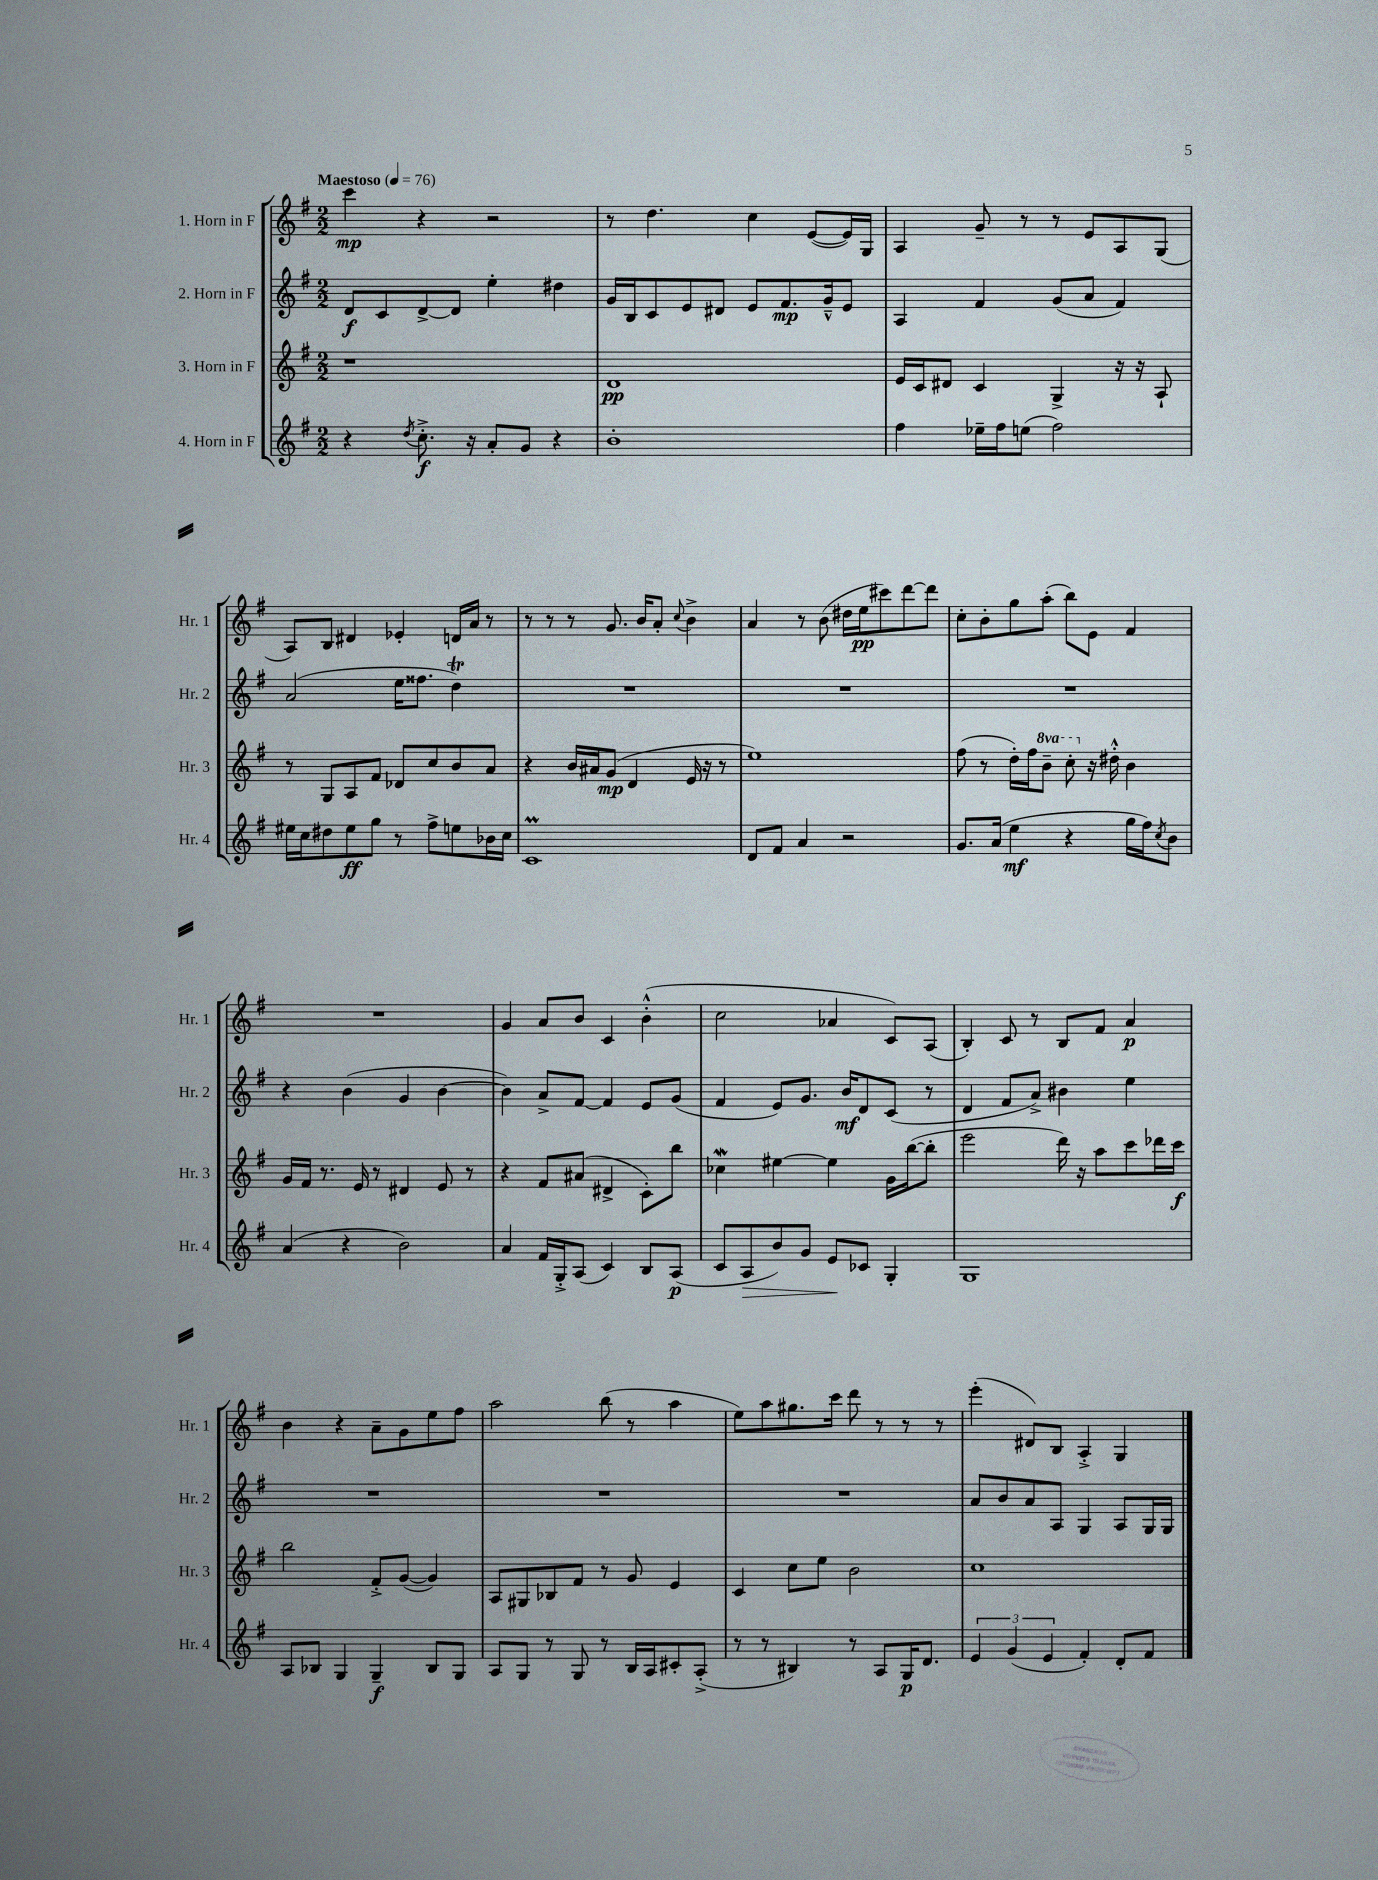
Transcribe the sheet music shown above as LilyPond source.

<<
\new StaffGroup <<
\new Staff = "s0" \with { instrumentName = "1. Horn in F" shortInstrumentName = "Hr. 1" } {
    \clef treble \key g \major \numericTimeSignature \time 2/2 \tempo "Maestoso" 4 = 76
    c'''4\mp r4 r2 |
    r8 d''4. c''4 e'8~( e'16) g16 |
    a4 g'8-- r8 r8 e'8 a8 g8( |
    a8) b8 dis'4 ees'4-. d'16 a'16 r8 |
    r8 r8 r8 g'8. b'16 a'8-. \appoggiatura { c''8 } b'4-> |
    a'4 r8 b'8( dis''16 e''16\pp cis'''8) d'''8~ d'''8 |
    c''8-. b'8-. g''8 a''8-.( b''8) e'8 fis'4 |
    R1 |
    g'4 a'8 b'8 c'4 b'4-.-^( |
    c''2 aes'4 c'8) a8( |
    b4-.) c'8 r8 b8 fis'8 a'4\p |
    b'4 r4 a'8-- g'8 e''8 fis''8 |
    a''2 b''8( r8 a''4 |
    e''8) a''8 gis''8. c'''16 d'''8 r8 r8 r8 |
    e'''4-.( dis'8) b8 a4-.-> g4 \bar "|." |
}
\new Staff = "s1" \with { instrumentName = "2. Horn in F" shortInstrumentName = "Hr. 2" } {
    \clef treble \key g \major \numericTimeSignature \time 2/2
    d'8\f c'8 d'8~-> d'8 e''4-. dis''4 |
    g'16 b16 c'8 e'8 dis'8 e'8 fis'8.\mp g'16---^ e'8 |
    a4 fis'4 g'8( a'8 fis'4) |
    a'2( e''16 fisis''8. d''4\trill) |
    R1 |
    R1 |
    R1 |
    r4 b'4( g'4 b'4~ |
    b'4) a'8-> fis'8~ fis'4 e'8 g'8( |
    fis'4 e'8) g'8. b'16\mf d'8 c'8( r8 |
    d'4 fis'8 a'8->) bis'4 e''4 |
    R1 |
    R1 |
    R1 |
    a'8 b'8 a'8 a8 g4 a8 g16 g16 \bar "|." |
}
\new Staff = "s2" \with { instrumentName = "3. Horn in F" shortInstrumentName = "Hr. 3" } {
    \clef treble \key g \major \numericTimeSignature \time 2/2 \set Staff.ottavationMarkups = #ottavation-simple-ordinals
    r1 |
    d'1\pp |
    e'16 c'16 dis'8 c'4 g4-> r16 r16 a8-! |
    r8 g8 a8 fis'8 des'8 c''8 b'8 a'8 |
    r4 b'16 ais'16 g'8\mp( d'4 e'16 r16 r8 |
    e''1) |
    fis''8( r8 d''16-.) fis''16 \ottava #1 b''8-- c'''8-. \ottava #0 r16 dis''16-.-^ b'4 |
    g'16 fis'16 r8. e'16 r8 dis'4 e'8 r8 |
    r4 fis'8 ais'8( dis'4-> c'8-.) b''8 |
    ces''4\mordent eis''4~ eis''4 g'16 b''16~( b''8-. |
    e'''2 d'''16) r16 a''8 c'''8 des'''16 c'''16\f |
    b''2 fis'8-.-> g'8~( g'4) |
    a8 gis8 bes8 fis'8 r8 g'8 e'4 |
    c'4 c''8 e''8 b'2 |
    c''1 \bar "|." |
}
\new Staff = "s3" \with { instrumentName = "4. Horn in F" shortInstrumentName = "Hr. 4" } {
    \clef treble \key g \major \numericTimeSignature \time 2/2
    r4 \acciaccatura { d''8 } c''8.-.->\f r16 a'8-. g'8 r4 |
    b'1-. |
    fis''4 ees''16-- fis''16 e''8( fis''2) |
    eis''16 c''16 dis''8 eis''8\ff g''8 r8 fis''8-> e''8 bes'16 c''16 |
    c'1\prall |
    d'8 fis'8 a'4 r2 |
    g'8. a'16( e''4\mf r4 g''16 fis''16) \acciaccatura { c''8 } b'8 |
    a'4( r4 b'2) |
    a'4 fis'16 g16-.-> a8( c'4) b8 a8\p( |
    c'8 a8\> b'8) g'8 e'8\! ces'8 g4-. |
    g1 |
    a8 bes8 g4 g4--\f bes8 g8 |
    a8 g8 r8 g8 r8 b16 a16 cis'8-. a8-.->( |
    r8 r8 bis4) r8 a8 g16\p d'8. |
    \tuplet 3/2 { e'4 g'4( e'4 } fis'4-.) d'8-. fis'8 \bar "|." |
}
>>
>>
\layout { \context { \Score \remove "Bar_number_engraver" } }
